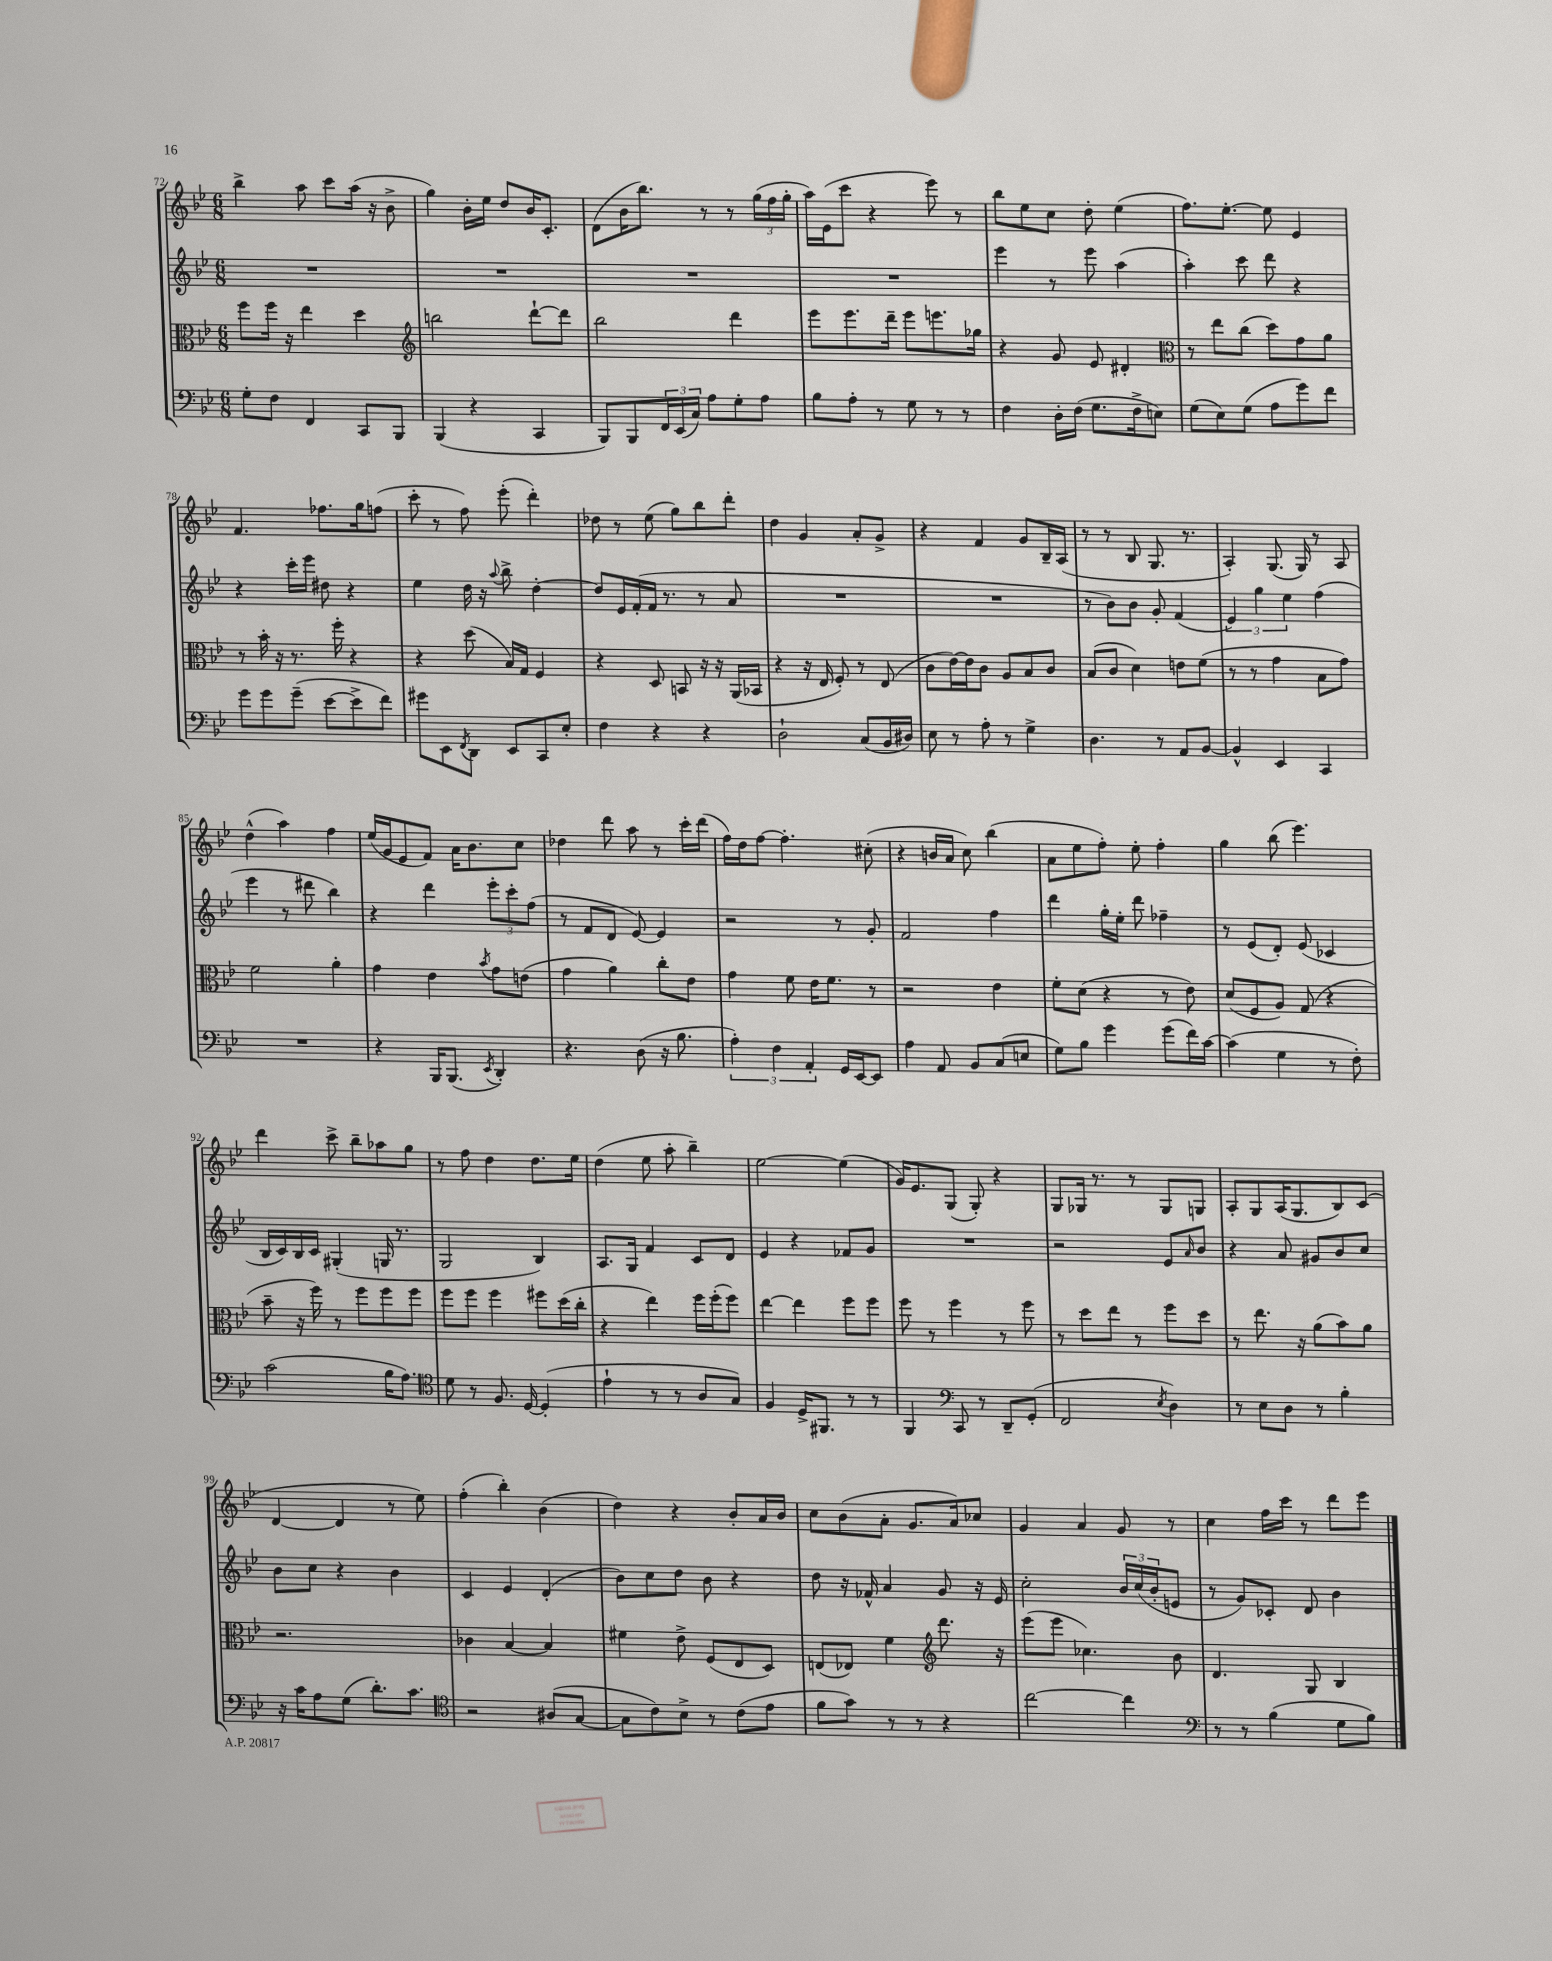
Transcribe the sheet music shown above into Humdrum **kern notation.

**kern	**kern	**kern	**kern
*staff4	*staff3	*staff2	*staff1
*clefF4	*clefC3	*clefG2	*clefG2
*k[b-e-]	*k[b-e-]	*k[b-e-]	*k[b-e-]
*M6/8	*M6/8	*M6/8	*M6/8
8G'	8ff	2.r	4bb-^
8F	16ff	.	.
.	16r	.	.
4FF	4ee-	.	8aa
.	.	.	8ccc
8CC	4dd	.	(16aa
.	.	.	16r
8BBB-	.	.	8b-^
=	=	=	=
*	*clefG2	*	*
(4BBB-	2bb	2.r	4gg)
4r	.	.	16b-'
.	.	.	16ee-
.	.	.	8dd
4CC	[8ddd`	.	16b-
.	.	.	8.c'
.	8ddd]	.	.
=	=	=	=
8BBB-)	2bb-	2.r	(8d
8BBB-	.	.	16b-
.	.	.	8.bb-)
24FF	.	.	.
(24EE-	.	.	.
24C)	.	.	.
8A	.	.	8r
8G'	4ddd	.	8r
8A	.	.	(24gg
.	.	.	24ff
.	.	.	24gg'
=	=	=	=
8B-	8eee-	2.r	16aa)
.	.	.	(16e-
8A'	8.eee-	.	8ccc
8r	.	.	4r
.	16ddd~	.	.
8G	8eee-	.	.
8r	8.eee	.	8eee-)
8r	.	.	8r
.	16gg-	.	.
=	=	=	=
4F	4r	4eee-	8bb-
.	.	.	8ee-
16D'	8g	8r	8cc
(16F	.	.	.
8.G	8e-	8eee-	8dd'
.	4d#'	(4aa	(4ee-
16F^	.	.	.
8E)	.	.	.
=	=	=	=
*	*clefC3	*	*
(8G	8r	4aa')	8.ff)
8E-)	8ee-	.	.
.	.	.	[8.ee-'
(8G	(8cc	8ccc	.
8A	8dd)	8ddd	8ee-]
8g)	8g	4r	4e-
8f	8a	.	.
=	=	=	=
8g	8r	4r	4.f
8g	16b-'	.	.
.	16r	.	.
(8g~	8.r	16ccc'	.
.	.	16eee-	.
[8e-	.	8dd#	8.ff-
.	16ff'	.	.
8e-^]	4r	4r	.
.	.	.	16gg
8f)	.	.	(8ff
=	=	=	=
8g#	4r	4ee-	8ccc'
8EE-	.	.	8r
8qFF	.	.	.
8DD	(8dd	16dd	8ff)
.	.	16r	.
.	.	8qqaa	.
8EE-	16B-)	8bb-^	(8eee-'
.	16G	.	.
8CC	4F	[4dd'	4ddd')
8E-'	.	.	.
=	=	=	=
4F	4r	8dd]	8dd-
.	.	16e-	8r
.	.	(16f'	.
4r	8D	16f	(8ee-
.	.	8.r	.
.	8BB	.	8gg)
4r	16r	8r	8bb-
.	16r	.	.
.	(16AA	8a	8ddd'
.	16BB-	.	.
=	=	=	=
2D`	4r	2.r	4dd
.	16r	.	4g
.	16E-	.	.
.	8F')	.	.
(8C	8r	.	8a'
16BB-	(8E-	.	8g^
16D#)	.	.	.
=	=	=	=
8E-	8c	2.r	4r
8r	[16e-)	.	.
.	16e-]	.	.
8A'	8c	.	4f
8r	8A	.	.
4G^	8B-	.	8g
.	8c	.	16B-~
.	.	.	(16A
=	=	=	=
4.D	(8B-	8r	8r
.	8c	8b-)	8r
.	4d)	8b-	8B-
8r	.	8g'	8.G
8AA	8e	(4f	.
.	.	.	8.r
[8BB-	(8f	.	.
=	=	=	=
4BB-^^]	8r	6e-)	4A')
.	8r	.	.
.	.	6gg	.
4EE-	4g	.	(8.G
.	.	6ee-	.
.	.	.	16G)
4CC	8B-	(4ff	8r
.	8g)	.	8A
=	=	=	=
2.r	2f	4eee-	(4dd^^
.	.	8r	4aa)
.	.	8ddd#	.
.	4a'	4bb-)	4ff
=	=	=	=
4r	4g	4r	(16ee-
.	.	.	16g
.	.	.	8e-
16BBB-	4e-	4ddd	8f)
(8.BBB-	.	.	.
.	.	.	16a
.	.	.	8.b-
8qEE-	8qb-	.	.
4DD')	8g	12eee-'	.
.	.	12ccc'	.
.	(8e	.	8cc
.	.	(12ff	.
=	=	=	=
4.r	4g	8r	4dd-
.	.	8f	.
.	4a)	8d	8ddd
(8D	.	[8e-)	8aa
16r	8cc'	4e-]	8r
8.B-	.	.	.
.	8e-	.	16ccc'
.	.	.	(16ddd
=	=	=	=
6A')	4g	2r	16ff)
.	.	.	16dd
.	.	.	[8ff
6F	.	.	.
.	8f	.	4.ff']
6AA'	.	.	.
.	16e-	.	.
.	8.f	.	.
16GG	.	8r	.
[16EE-	.	.	.
8EE-]	8r	8g'	(8cc#'
=	=	=	=
4A	2r	2f	4r
8AA	.	.	16b
.	.	.	16a
8BB-	.	.	8cc)
(8C	4e-	4ff	(4bb-
8E	.	.	.
=	=	=	=
8G)	8f'	4ddd	8a
8B-	(8d	.	8ee-
4g	4r	16gg'	8ff')
.	.	16ee-'	.
.	.	8ddd	8ee-'
(8g	8r	4ff-~	4ff'
16f)	8e-)	.	.
[16c	.	.	.
=	=	=	=
(4c]	(8d	8r	4gg
.	8F	(8e-	.
4G	8A)	8d')	(8bb-
.	(8G	(8e-	4.eee-)
8r	4r	4c-	.
8F')	.	.	.
=	=	=	=
(2c	8b-~	16B-	4ddd
.	.	16c)	.
.	16r	16B-	.
.	16ff)	16c	.
.	8r	(4G#'	8ccc^
.	8ff	.	8bb-~
16B-	8ff	16G	8aa-
8.A)	.	8.r	.
.	8ff	.	8gg
=	=	=	=
*clefC4	*	*	*
8d	8ff	2G	8r
8r	8ff	.	8ff
8.F	4ff	.	4dd
[16D	.	.	.
(4D']	8ff#	4B-)	8.dd
.	(16dd	.	.
.	16cc'	.	16ee-
=	=	=	=
4e-`	4r	8.A	(4dd
.	.	16G	.
8r	4ee-)	4f	8ee-
8r	.	.	8aa'
8A	16ff	8c	4bb-~)
.	(16ff'	.	.
8G)	8ff)	8d	.
=	=	=	=
4F	[4ee-	4e-	[2ee-
16D^	4ee-]	4r	.
8.FF#	.	.	.
8r	8ff	8f-	(4ee-]
8r	8ff	8g	.
=	=	=	=
4FF	8ff	2.r	16g)
.	.	.	8.e-
.	8r	.	.
*clefF4	*	*	*
8CC	4ff	.	(8G
8r	.	.	8G')
8DD~	8r	.	4r
(8GG'	8ff	.	.
=	=	=	=
2FF	8r	2r	8G
.	8dd	.	16G-
.	.	.	8.r
.	8ee-	.	.
.	8r	.	8r
8qE-	.	.	.
4D)	8ff	8e-	8G-
.	.	16qqa	.
.	8dd	8b-	8G
=	=	=	=
8r	8r	4r	8A'
8E-	8.ee-	.	8G
8D	.	8a	(16A
.	16r	.	8.G
8r	(8a	8g#	.
4B-'	8b-)	8b-	8B-)
.	8a	8cc	(8c
=	=	=	=
16r	2.r	8b-	[4d
16c	.	.	.
8A	.	8cc	.
(8G	.	4r	4d]
8.d')	.	.	.
.	.	4b-	8r
8.c	.	.	.
.	.	.	8ee-)
=	=	=	=
*clefC4	*	*	*
2r	4c-	4c	(4ff'
.	[4B-	4e-	4bb-')
(8A#	4B-]	(4d'	(4b-
[8G	.	.	.
=	=	=	=
8G]	4f#	8b-)	4dd)
8c)	.	8cc	.
8B-^	8e-^	8dd	4r
8r	(8F	8b-	.
(8c	8E-	4r	8b-'
8e-	8D)	.	16a
.	.	.	16b-
=	=	=	=
8f	(8E	8dd	8cc
8g)	8E-)	16r	(8b-
.	.	16f-^^	.
8r	4f	4a	8a'
8r	.	.	8.g
*	*clefG2	*	*
4r	8.ddd	8g	.
.	.	.	16a)
.	.	16r	8cc-
.	16r	16e-	.
=	=	=	=
[2cc	(8eee-	2cc'	4g
.	8eee-	.	.
.	4.cc-)	.	4a
4cc]	.	24b-	8g
.	.	(24cc	.
.	.	24b-'	.
.	8b-	8e	8r
=	=	=	=
*clefF4	*	*	*
8r	4.d	8r	4cc
8r	.	8g)	.
(4B-	.	8c-'	16ff
.	.	.	16ccc
.	8G	8d	8r
8G	4B-	4b-	8ddd
8B-)	.	.	8eee-
==	==	==	==
*-	*-	*-	*-
